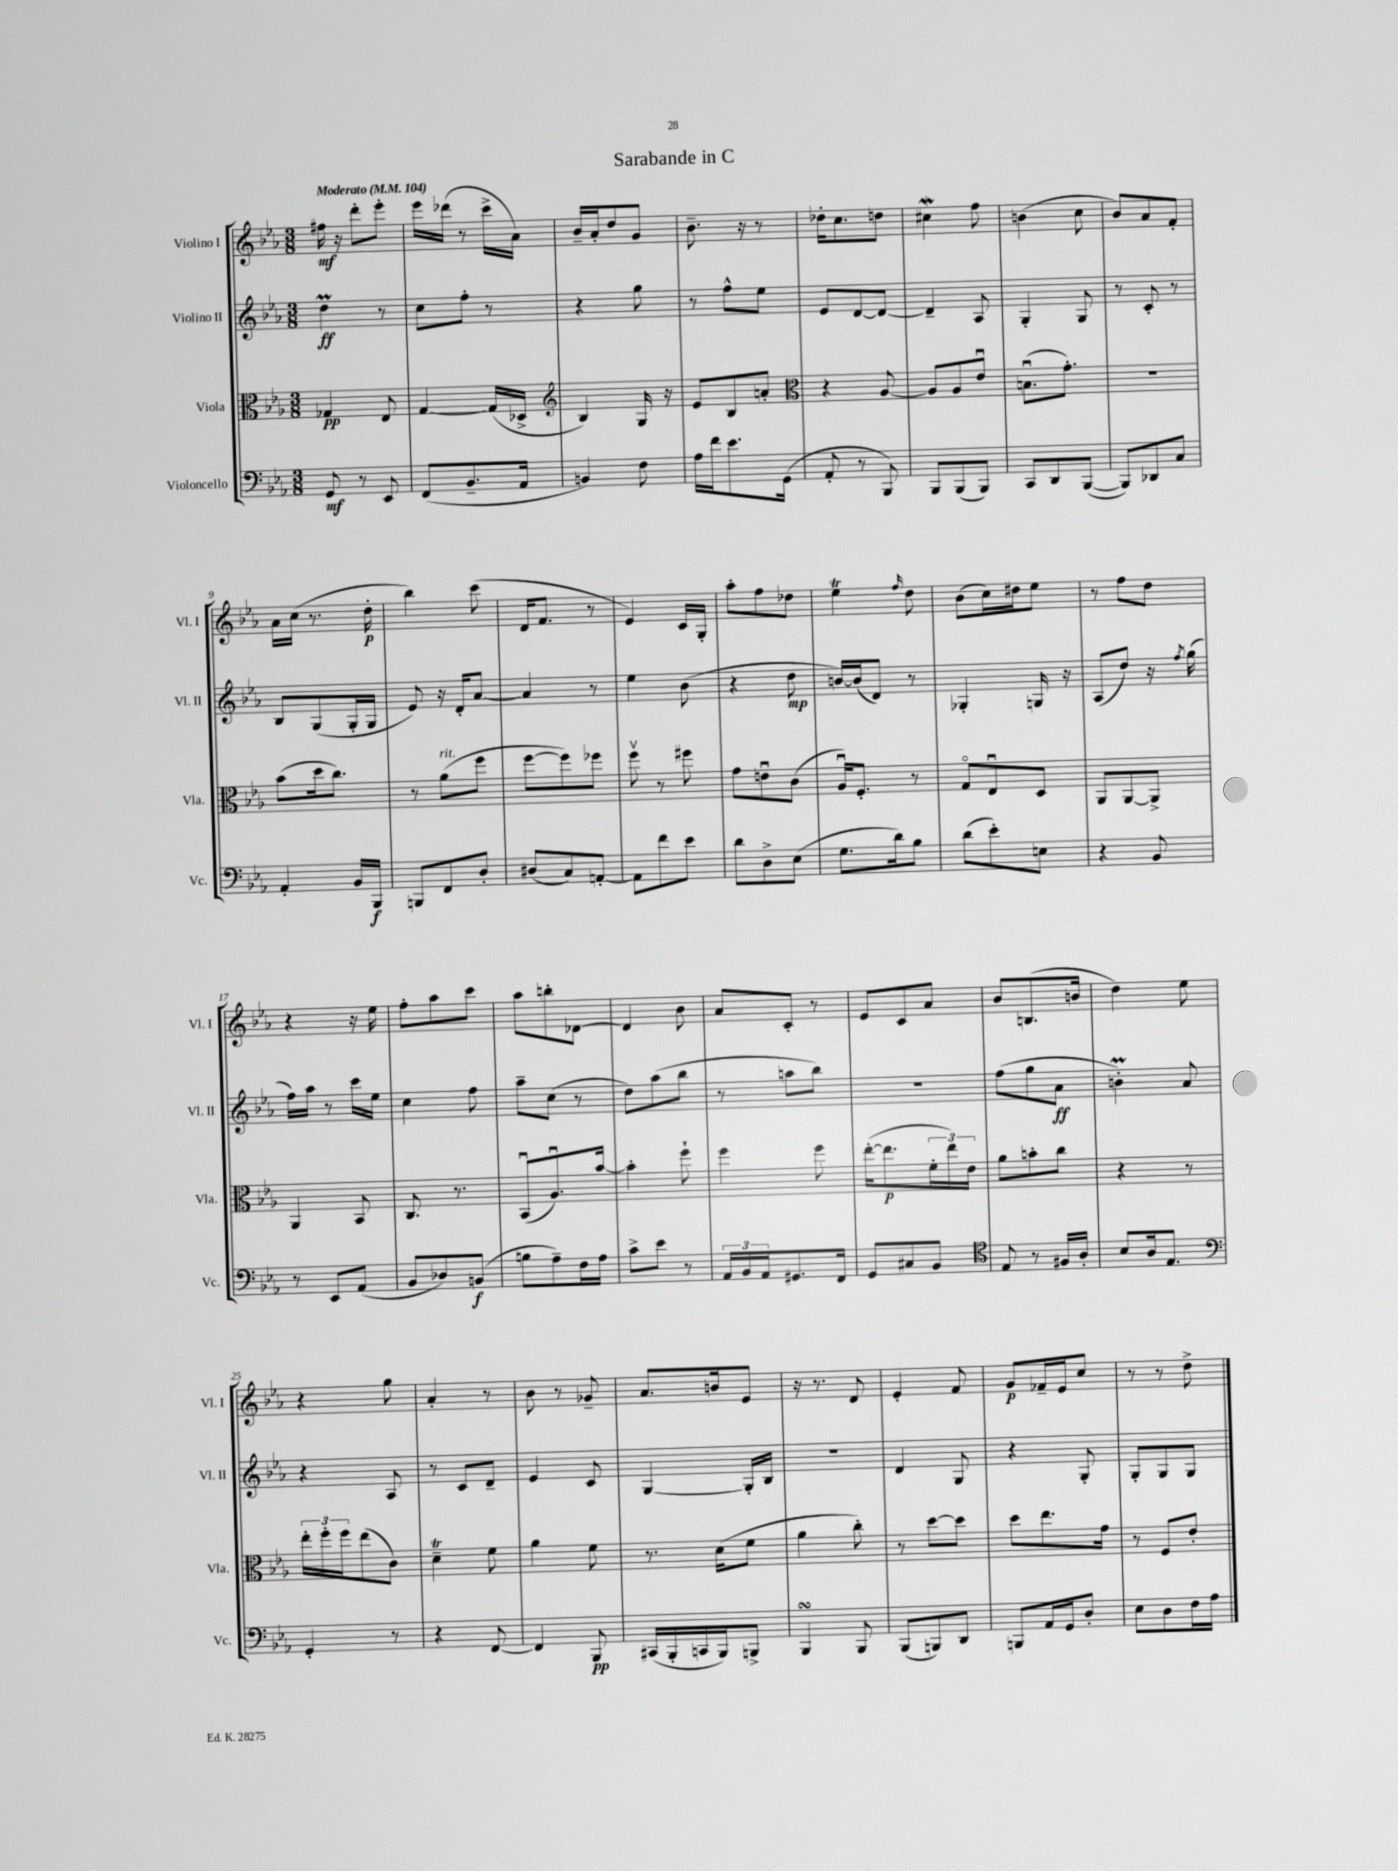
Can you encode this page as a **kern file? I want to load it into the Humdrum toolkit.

**kern	**kern	**kern	**kern
*staff4	*staff3	*staff2	*staff1
*clefF4	*clefC3	*clefG2	*clefG2
*k[b-e-a-]	*k[b-e-a-]	*k[b-e-a-]	*k[b-e-a-]
*M3/8	*M3/8	*M3/8	*M3/8
*MM104	*MM104	*MM104	*MM104
8GG	4G-	4dd	16ff#
.	.	.	16r
8r	.	.	8ddd'
8EE-	8E-	8r	8eee-'
=	=	=	=
(8FF	[4G	8cc	16eee-
.	.	.	(16ddd-
8.BB-~	.	8ff'	8r
.	(16G]	8r	16ccc^
16AA-	16D-^	.	16a-)
=	=	=	=
*	*clefG2	*	*
4BB)	4B-)	4r	16b-~
.	.	.	16a-'
.	.	.	8dd
8F	16G	8gg	8g
.	16r	.	.
=	=	=	=
16A-	8e-	8r	8.b-~
16f	.	.	.
8.e-	8B-	8ff^^	.
.	.	.	16r
.	8a'	8ee-	8r
(16GG	.	.	.
=	=	=	=
*	*clefC3	*	*
8AA-'	4r	8e-	16dd-'
.	.	.	8.cc
8r	.	[8d	.
8BBB-)	[8A-	8d_	8dd
=	=	=	=
8BBB-	8A-]	4d~]	4cc#
(8BBB-	8A-	.	.
8BBB-)	8e-u	8A-	8ff
=	=	=	=
8CC	(8.Bu	4G'	(4b
8DD	.	.	.
.	8.g')	.	.
([8BBB-	.	8G	8cc
=	=	=	=
8BBB-])	4.r	8r	8b-)
8DD-	.	8c'	8a-
8C	.	8r	8f'
=	=	=	=
4AA-'	(8b-	8B-	16a-
.	.	.	(16cc
.	16dd	(8G	8.r
.	8.cc)	.	.
16BB-	.	16G'	.
16BBB-	.	16G	16dd'
=	=	=	=
8BBB	8r	8e-)	4bb-)
8FF	(8a-	16r	.
.	.	16d'	.
8D'	8ff	[8a-	(8ccc
=	=	=	=
(8D#	[8ff	4a-]	16d
.	.	.	8.f
8C)	8ff])	.	.
[8AA'	8ff-	8r	8r
=	=	=	=
8AA]	8ffv	4ee-	4e-)
8f	8r	.	.
8e-	8ff#	(8b-	16c
.	.	.	16G'
=	=	=	=
8d	8g	4r	8aa-'
8D^	8eu	.	8ff
(8E-	(8c	8dd	8dd-
=	=	=	=
8.G	16A-u)	[16b)	4ee-
.	8.F'	(16b]	.
.	.	8d)	.
16d)	.	.	.
.	.	.	16qqff
8B-	8r	8r	8dd
=	=	=	=
(8d	8Go	4G-'	(8b-
8e-')	8E-u	.	16cc)
.	.	.	16dd#
8E	8D	16G	8ee-
.	.	16r	.
=	=	=	=
4r	8AA-	(8A-	8r
.	[8AA-	8dd)	8ff
8BB-	8AA-^]	16r	8dd
.	.	8qff	.
.	.	(16gg	.
=	=	=	=
8r	4AA-	16ff)	4r
.	.	16aa-	.
8EE-	.	8r	.
(8AA-	8BB-	16ccc	16r
.	.	16ee-	16ee-
=	=	=	=
8BB-	8.C	4cc	8ff'
8D-)	.	.	8aa-
.	8.r	.	.
(8BB	.	8ff	8ccc
=	=	=	=
8B	(8BB-u	8aa-~	8aa-
8A-~)	8.A-u)	(8cc	8bb'
16F	.	8r	[8d-
16A-	[16b-	.	.
=	=	=	=
8c^	4b-']	8dd)	4d-]
8e-	.	(8aa-	.
8r	8ff`	8bb-	8b-
=	=	=	=
24AA-	4ff	8r	8a-
24BB-	.	.	.
24AA-	.	.	.
8.GG#	.	8aa	8c'
.	8ff	8bb-)	8r
16FF	.	.	.
=	=	=	=
8GG	([16ee-'	4.r	8e-
.	8.ee-]	.	.
8C#	.	.	8c
8BB-	24f'	.	8a-
.	24ee-)	.	.
.	24e-	.	.
=	=	=	=
*clefC4	*	*	*
8E-	8a-	(8ff	8b-
8r	8b'	8gg	(8.B
16F#	8cc	8a-	.
16A-'	.	.	16b
=	=	=	=
8B-	4r	4b')	4dd)
16A-	.	.	.
8.E-	.	.	.
.	8r	8a-	8ee-
=	=	=	=
*clefF4	*	*	*
4GG'	24ee-'	4r	4r
.	24ff'	.	.
.	24ff	.	.
.	(8ee-	.	.
8r	8c)	8A-	8gg
=	=	=	=
4r	4d~	8r	4a-'
.	.	8c	.
[8FF	8f	8d~	8r
=	=	=	=
4FF]	4a-	4e-	8b-
.	.	.	8r
8BBB-	8f	8c	8g-~
=	=	=	=
(16CC#	8.r	[4G	8.a-
16BBB-'	.	.	.
16CC	.	.	.
16BBB-)	(16d	.	16b
8BBB^	8f	16G']	8e-
.	.	16B-	.
=	=	=	=
4BBB-	4a-	4.r	16r
.	.	.	8.r
8BBB-	8cc')	.	8d
=	=	=	=
(8BBB-	8r	4d	4e-'
8BBB)	[8dd	.	.
8DD	8dd]	8G	8f
=	=	=	=
8BBB	8dd	4r	8g
16AA-	8.ee-	.	16f-~
16GG	.	.	16e-
8D'	.	8G'	8cc
.	16g	.	.
=	=	=	=
8E-	8r	8G'	8r
8D	8F	8G	8r
16F	8e-'	8G	8dd^
16A-	.	.	.
==	==	==	==
*-	*-	*-	*-
